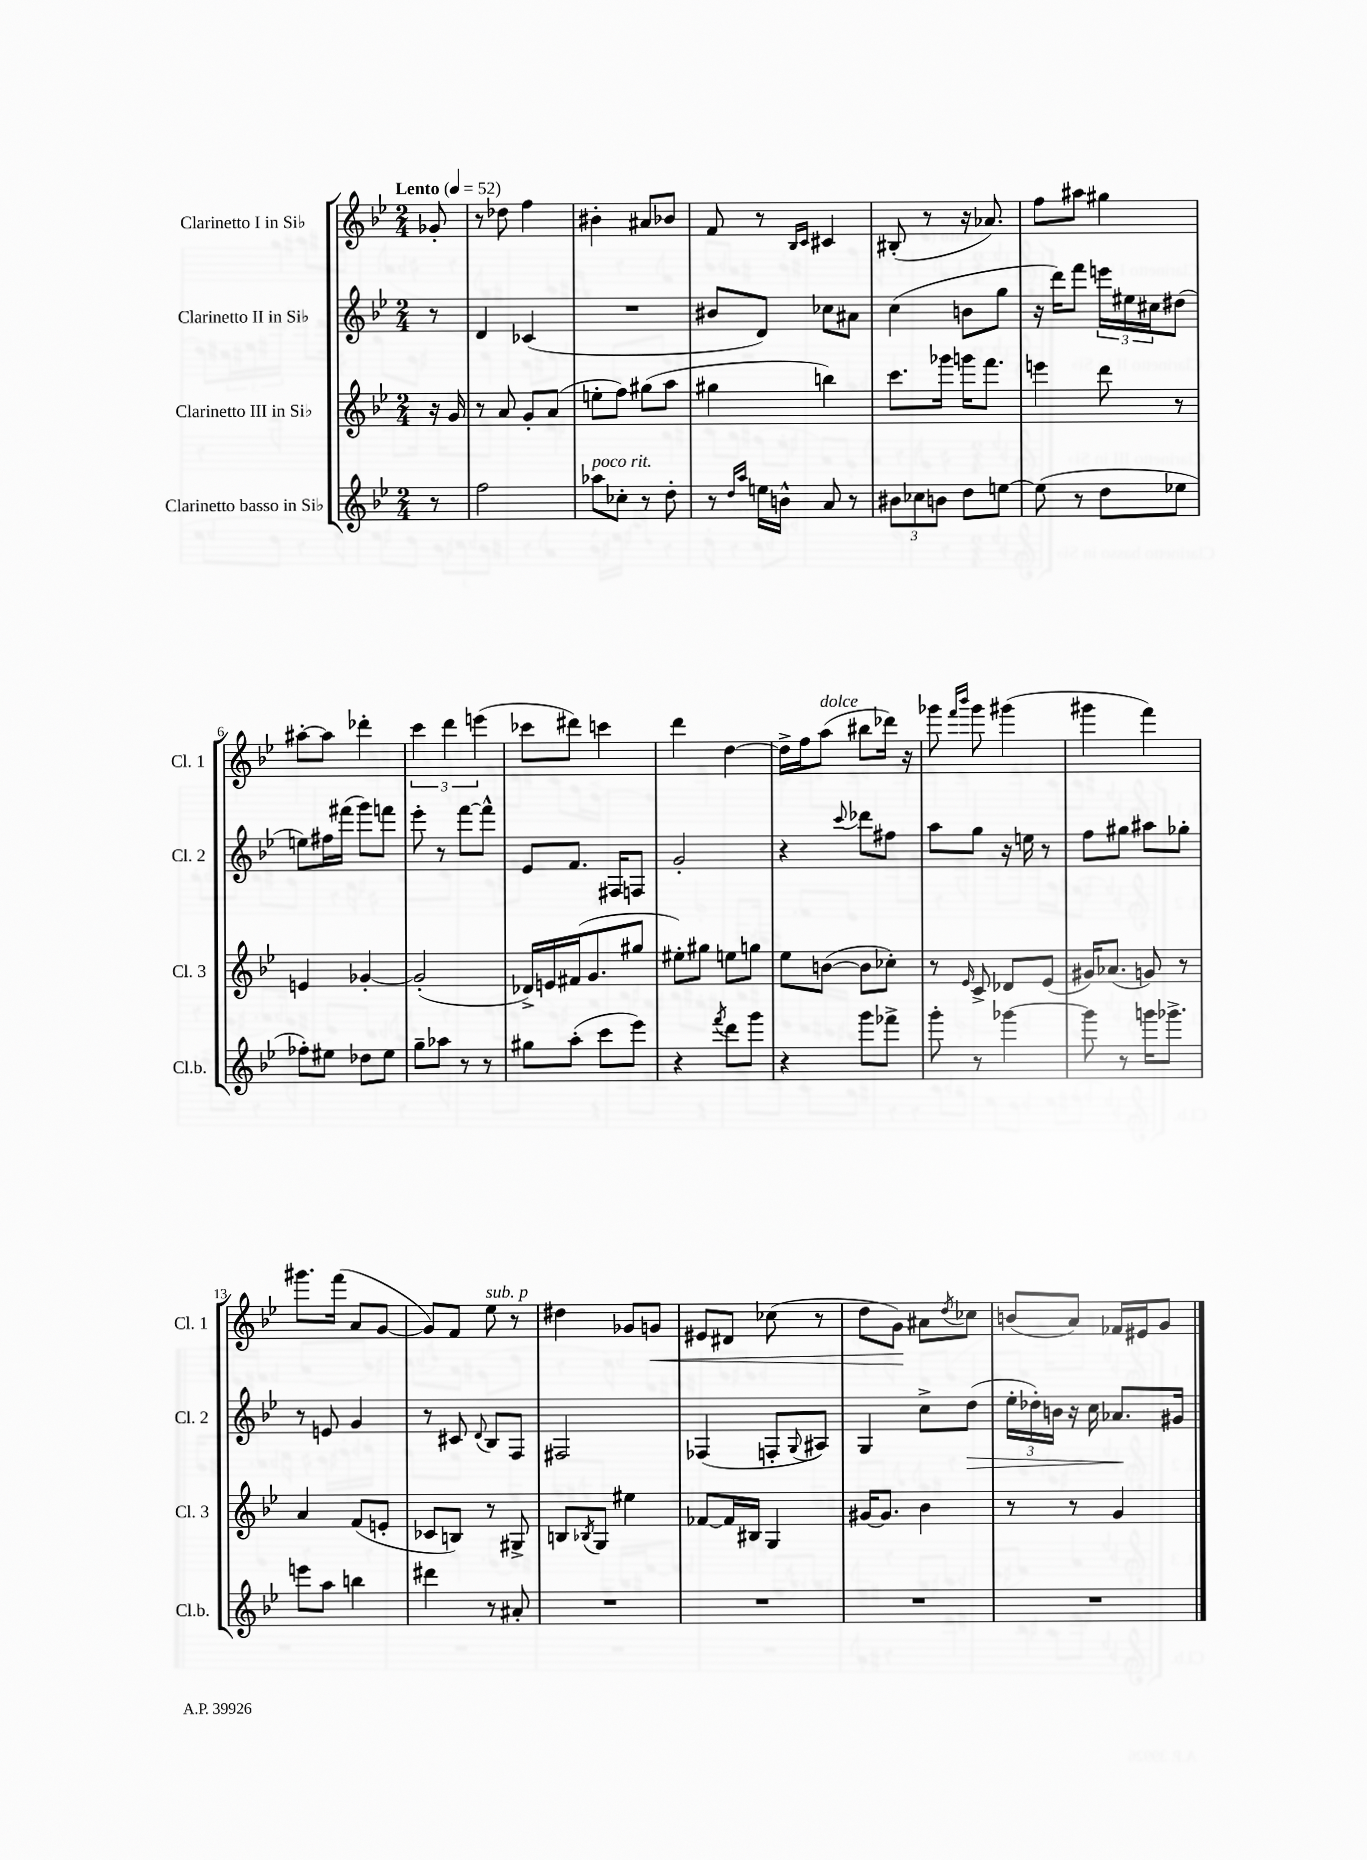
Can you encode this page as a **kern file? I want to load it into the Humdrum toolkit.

**kern	**kern	**kern	**kern
*staff4	*staff3	*staff2	*staff1
*clefG2	*clefG2	*clefG2	*clefG2
*k[b-e-]	*k[b-e-]	*k[b-e-]	*k[b-e-]
*M2/4	*M2/4	*M2/4	*M2/4
*MM52	*MM52	*MM52	*MM52
8r	16r	8r	8g-'/
.	16g/	.	.
=	=	=	=
2ff\	8r	4d/	8r
.	8a/	.	8dd-\
.	8g'/L	(4c-/	4ff\
.	(8a/J	.	.
=	=	=	=
8aa-\L	8ee'\L	2r	4b#'\
8cc-'\J	8ff\J)	.	.
8r	(8gg#\L	.	8a#/L
8dd'\	8aa\J	.	8b-/J
=	=	=	=
8r	4gg#\	8b#/L	8f/
16qqdd/LL	.	.	.
16qqaa/JJ	.	.	.
16ee\LL	.	8d/J)	8r
16b^^\JJ	.	.	.
.	.	.	16qqB-/LL
.	.	.	16qqc/JJ
8a/	4bb\)	8cc-\L	4c#/
8r	.	8a#\J	.
=	=	=	=
12b#\L	8.ccc\L	(4cc\	(8B#'/
12cc-\	.	.	.
.	.	.	8r
12b\J	.	.	.
.	16ggg-\Jk	.	.
8dd\L	16ggg\LK	8b\L	16r
.	8.fff\J	.	8.a-/)
[8ee\J	.	8gg\J	.
=	=	=	=
(8ee\]	4eee\	16r	8ff\L
.	.	16ddd\LK)	.
8r	.	8fff\J	8aa#\J
8dd\L	8ddd\	24eee\LL	4gg#\
.	.	24ee#\	.
.	.	24cc#\J	.
8ee-\J	8r	(8dd#\J	.
=	=	=	=
8ff-'\L)	4e/	8ee\L)	[8aa#'\L
8ee#\J	.	16ff#\L	8aa#\]J
.	.	(16fff#\JJ	.
8dd-\L	[4g-'/	8ggg\L)	4ddd-'\
8ee#\J	.	8fff\J	.
=	=	=	=
8gg~\L	(2g-'/]	8eee-'\	6ccc\
8aa-\J	.	8r	.
.	.	.	6ddd\
8r	.	[8fff\L	.
.	.	.	(6eee\
8r	.	8fff^^\]J	.
=	=	=	=
8gg#\L	16d-^/LL)	8e-/L	8ccc-\L
.	16e/	.	.
(8aa'\J	(16f#/J	8.f/J	8ddd#\J)
.	8.g/	.	.
8ccc\L	.	.	4ccc\
.	.	16F#/LK	.
8eee-\J)	8gg#/J	8F/J	.
=	=	=	=
4r	8ee#'\L)	2g'/	4ddd\
.	8gg#\J	.	.
8qfff/	.	.	.
8ddd\L	8ee\L	.	[4dd\
8ggg\J	8gg\J	.	.
=	=	=	=
4r	8ee-\L	4r	16dd^\]LL
.	.	.	16ff\J
.	([8b\J	.	(8aa\J
.	.	8qqccc/	.
8ggg\L	8b\]L	8ddd-\L	8bb#\L
8fff-^\J	8cc-'\J)	8ff#\J	16ddd-\Jk)
.	.	.	16r
=	=	=	=
8ggg'\	8r	8aa\L	8ggg-\
.	.	.	16qqfff/LL
.	16qqe-/	.	16qqbbb-/JJ
8r	8c^/	8gg\J	8ggg-\
[4ggg-\	8d-/L	16r	(4ggg#\
.	.	16ee\	.
.	(8e-/J	8r	.
=	=	=	=
8ggg-\]	16g#/LK)	8ff\L	4ggg#\
.	(8.a-/J	.	.
8r	.	8gg#\J	.
16ggg\LK	8g/)	8aa#\L	4fff\)
8.ggg-^\J	.	.	.
.	8r	8gg-'\J	.
=	=	=	=
8eee\L	4a/	8r	8.ggg#\L
8aa\J	.	8e/	.
.	.	.	(16fff\Jk
4bb\	(8f/L	4g/	8a/L
.	8e'/J	.	[8g/J
=	=	=	=
4ddd#\	8c-/L	8r	8g/]L)
.	8B/J)	8c#/	8f/J
.	.	8qqd/	.
8r	8r	8B-/L	8ee-\
8a#'/	8G#^/	8F/J	8r
=	=	=	=
2r	8B/L	2F#/	4dd#\
.	8qB-/	.	.
.	8G/J	.	.
.	4ee#\	.	8g-/L
.	.	.	8g/J
=	=	=	=
2r	[8f-/L	(4F-/	8e#/L
.	16f-/]L	.	8d#/J
.	16B#/JJ	.	.
.	4G/	8F'/L	(8cc-\
.	.	8qqG/	.
.	.	8A#/J)	8r
=	=	=	=
2r	[16g#/LK	4G/	8dd\L
.	8.g#/]J	.	.
.	.	.	8g\J)
.	4b-\	8cc^\L	8a#\L
.	.	.	8qdd/
.	.	(8dd\J	8cc-\J
=	=	=	=
2r	8r	24ee-'\LL	(8b/L
.	.	24dd-'\)	.
.	.	24b\JJ	.
.	8r	16r	8a/J)
.	.	16cc\	.
.	4g/	8.a-/L	16f-/LL
.	.	.	16e#/J
.	.	.	8g/J
.	.	16g#/Jk	.
==	==	==	==
*-	*-	*-	*-
